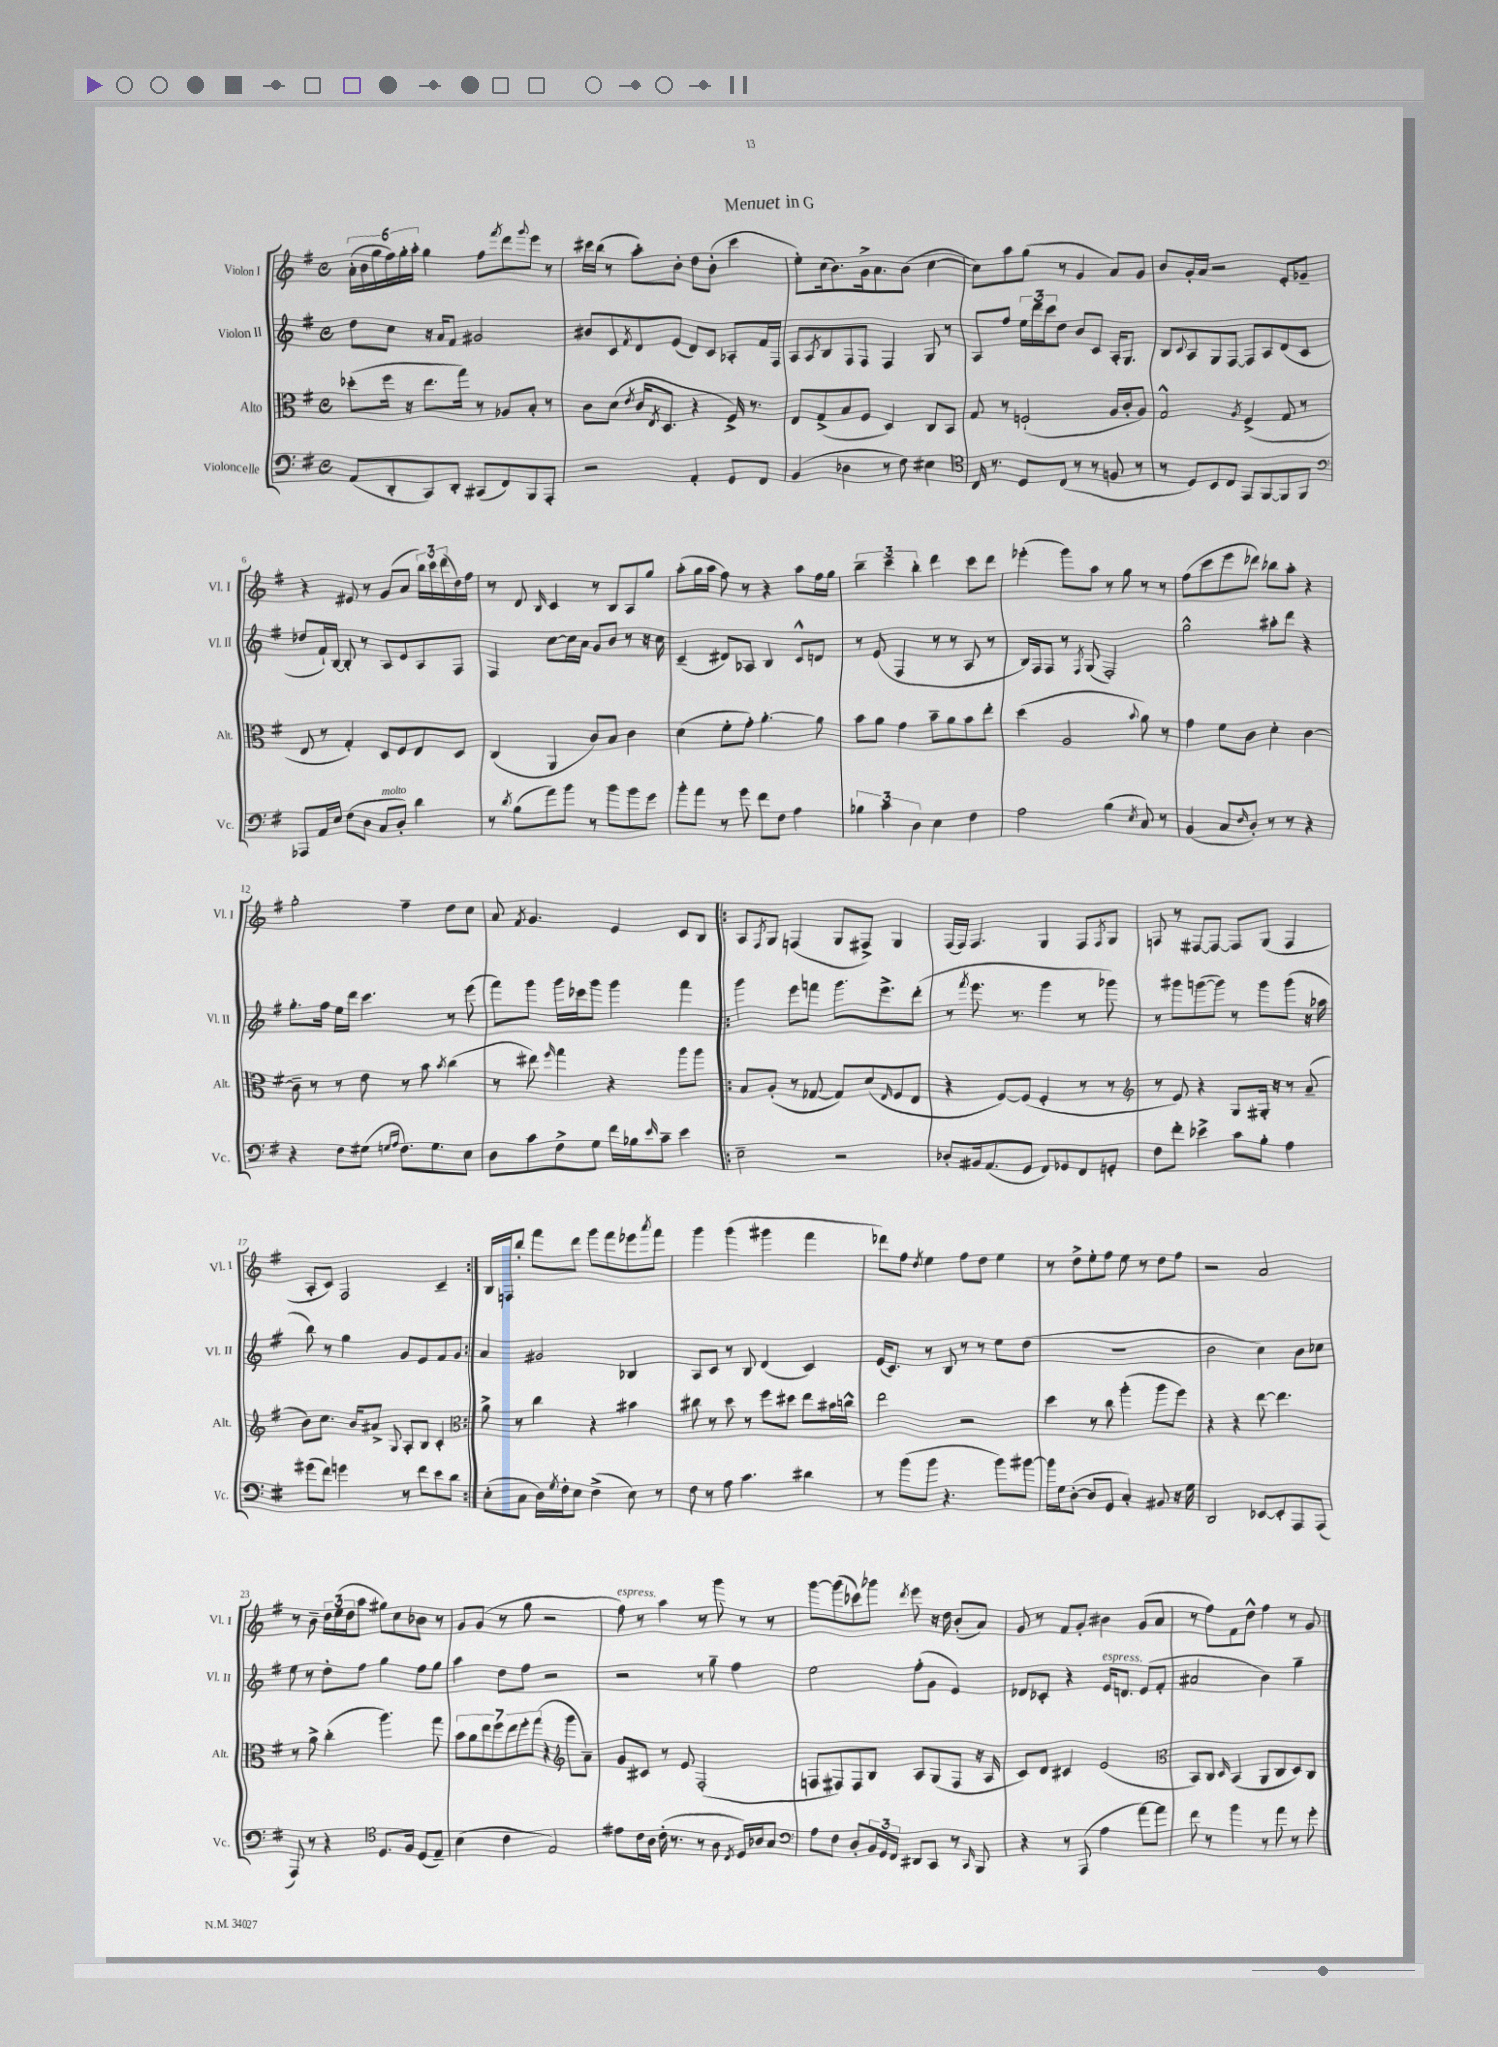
\header { title = "Menuet in G" }
<<
\new StaffGroup <<
\new Staff = "s0" \with { instrumentName = "Violon I" shortInstrumentName = "Vl. I" } {
    \clef treble \key g \major \defaultTimeSignature \time 4/4
    \tuplet 6/4 { a'16-.( b'16 g''16 fis''16) g''16-. a''16-. } g''4 fis''8 \acciaccatura { fis'''8 } d'''8 \appoggiatura { g'''8 } e'''8 r8 |
    cis'''16 b''16( r8 a''8-.) b'8-. d''8 b'8-.( cis'''4 |
    e''8-.) c''16( b'8.) g'16-> a'8. b'8( c''4~ |
    c''8) a''8 g''8( r8 g'4 a'8) g'8 |
    b'8 g'16-. a'16 r2 e'8-. ges'8-- |
    r4 eis'8 r8 g'8( a'8 \tuplet 3/2 { b''16) c'''16 d'''16( } d''16) fis''16 |
    r8 d'8 \grace { b16 } c'4 r8 b8 a8 g''8 |
    a''8-.( g''16 a''16 fis''8) r8 r4 a''8 fis''16 g''16 |
    \tuplet 3/2 { b''4-- c'''4-- b''4-. } d'''4 c'''8 d'''8 |
    ees'''4-.( g'''8) a''8 r8 g''8 r8 r8 |
    fis''8( c'''8 e'''8 des'''8) bes''8 a''8-. r4 |
    g''2-. fis''4-- d''8 c''8 |
    a'8 \acciaccatura { fis'8 } g'4. e'4 c'8 b8 |
    \repeat volta 2 { a8 \acciaccatura { fis8 } g8 f4( g8 fis8->) g4 |
    fis16( fis16) fis4. g4 fis8 \acciaccatura { fis8 } g8 |
    f8 r8 fis8~ fis8~ fis8 g8( fis4 |
    a8-. c'8) fis2 c'4-- | }
    b16 f16 b''8-. fis'''8 d'''8 g'''8 fis'''8 ees'''8 \acciaccatura { a'''8 } fis'''8 |
    g'''4 g'''4( gis'''4 fis'''4 |
    des'''8) fis''8 \acciaccatura { d''8 } e''4 fis''8 d''8 e''4 |
    r8 d''8-> e''8-. fis''8 e''8 r8 d''8 fis''8 |
    r2 a'2 |
    r8 b'8-- \tuplet 3/2 { d''16 e''16( d''16 } a''8 gis''8) c''8 bes'8 r8 |
    g'8 g'8( r8 g''8 r2 |
    fis''8^\markup { \italic "espress." }) r8 a''4 r8 g'''8 r8 r8 |
    g'''8~ g'''8( ces'''8) ges'''8 \acciaccatura { d'''8 } e'''8 r16 d''16 b'8-.( a'8) |
    g'8 r8 fis'8 g'8-. bis'4 g'8( a'8 |
    r8 fis''8) fis'8 d''8-^ fis''4 r8 g'8 \bar "|." |
}
\new Staff = "s1" \with { instrumentName = "Violon II" shortInstrumentName = "Vl. II" } {
    \clef treble \key g \major \defaultTimeSignature \time 4/4
    d''8 c''8 r16 a'16 fis'8 gis'2 |
    bis'8 c'8 \acciaccatura { fis'8 } d'8 e'8( d'8) c'8 aes8-. fis'16 fis16 |
    a8 \acciaccatura { a8 } b8 fis8 fis8 fis4 g8 r8 |
    a8 fis''8 \tuplet 3/2 { e''16 d'''16 c'''16 } d''8 b'8 c'8 a16-. g8. |
    b8 \appoggiatura { c'8 } a8 g8 fis8~ fis8 a8 d'8( c'8 |
    des''8 fis'16-!) b16~ b8-. r8 a8 e'8 a8 fis8 |
    fis4 c''8~ c''16 a'16 g'8 b'8 r8 r16 c''16 |
    c'4--( dis'8) aes8 b4 c'8-^ d'8 |
    r8 e'8( fis4 r8 r8 a8 r8 |
    b16) fis16 fis8 r8 \acciaccatura { fis8 } g8( fis2-.) |
    g''2-^ ais''8-. d'''8 r4 |
    g''8.-. fis''16 e''16 d'''16 c'''4. r8 e'''8( |
    fis'''8) g'''8 g'''16 ces'''16 g'''8 g'''4 fis'''4 |
    \repeat volta 2 { g'''4 e'''8 f'''8 g'''8. e'''8.-> d'''8-.( |
    r8 \acciaccatura { fis'''8 } e'''8. r8. g'''4 r8 ges'''8) |
    r8 gis'''8 g'''8~( g'''8) r8 g'''8 g'''8( r16 aes''16 |
    b''8) r8 g''4 g'8 e'8 fis'8 g'8 | }
    a'4 gis'2 bes4 |
    a8 c'8 r8 b8 d'4( c'4) |
    e'16( c'8.) r8 b8 r8 r8 e''8 d''8( |
    R1 |
    b'2 c''4) b'8 ces''8 |
    e''8 r8 d''8-. fis''8 g''4 fis''8 g''8 |
    a''4 d''8 fis''8 r2 |
    r2 r8 g''8-- fis''4 |
    e''2 fis''8-.( g'8 e'4) |
    des'8 ces'8-. r4 e'16^\markup { \italic "espress." } d'8. e'8( fis'8-. |
    ais'2 b'4) g''4-- \bar "|." |
}
\new Staff = "s2" \with { instrumentName = "Alto" shortInstrumentName = "Alt." } {
    \clef alto \key g \major \defaultTimeSignature \time 4/4
    des''8-.( fis''16 r16 e''8. g''16) r8 aes8 b8-. r8 |
    c'8 d'8( \acciaccatura { e'8 } c'16 \acciaccatura { e8 } d8. r4 fis16->) r8. |
    e8 g8->( b8 fis8 d4) c8 b,8 |
    g8 r8 f2-!( a16 c'16-. a8) |
    g2-^ \acciaccatura { a8 } fis4->( g8 r8 |
    e8 r8 g4-.) d8 fis8 e8 d8 |
    c4( a,4 c'8) b8 c'4 |
    d'4( fis'8-. g'8-.) a'4.~-. a'8 |
    b'8 a'8 g'4 b'8-- a'8 b'8 e''8-. |
    d''4( a2 \appoggiatura { b'8 } a'8) r8 |
    g'4 fis'8 c'8 d'4-. c'4~ |
    c'8-- r8 r8 e'8 r8 b'8 \acciaccatura { b'8 } c''4( |
    r8 eis''8) \grace { fis''16 } g''4 r4 a''8 a''8 |
    \repeat volta 2 { b8 a8-.( r8 ges8~ ges8) d'8( \grace { e16 } fis8 e8 |
    r4 fis8~) fis8( fis4-. r8 r8 |
    \clef treble r8 e'8) r4 g8 gis16-. r16 r8 a'8--( |
    b'8) c''8. b'16 ais'8-> \appoggiatura { g8 } a8-. b8 c'4-. | }
    \clef alto a'8-> r8 c''4 r4 bis'4 |
    cis''8 r8 d''8 r8 fis''8 dis''8 e''8 bis'16 c''16-^ |
    e''2 r2 |
    d''4 r8 c''8 a''4-.( a''8 fis''8) |
    r4 r4 e''8~ e''4. |
    r8 a'8-> c''4-.( a''4.) g''8 |
    \tuplet 7/4 { b'8 a'8 e''8 fis''8 e''8 fis''8-. g''8( } r4 \clef treble g'''8 a'8--) |
    g'8 cis'8 r8 e'8 fis2-.( |
    f8 fis8) fis8 b8 a8 g8( fis8 r16 a16 |
    c'8) d'8 cis'4 e'2( |
    \clef alto b,8) c8 \grace { d16 } b,4( a,8 c8 d8) c8 \bar "|." |
}
\new Staff = "s3" \with { instrumentName = "Violoncelle" shortInstrumentName = "Vc." } {
    \clef bass \key g \major \defaultTimeSignature \time 4/4
    a,8( d,8-. c,8) d,8-. cis,8( fis,8) b,,8 a,,8-. |
    r2 a,4-. g,8 fis,8 |
    b,4( des4 r8 fis8) eis4 |
    \clef tenor c16 r8. d8 c8( r8 r8 f8 r8 |
    r8 d8) b,8 c8 e,8 fis,8~ fis,8 fis,8 |
    \clef bass aes,,8 a,16 e16 fis8( d8 c8^\markup { \italic "molto" } d8-.) d'4 |
    r8 \acciaccatura { d'8 } b8( a'8) b'8 r8 b'8 b'8 g'8 |
    b'8-. a'8 r8 g'8 fis'8 fis8 a4 |
    \tuplet 3/2 { bes4 c'4 d4 } e4 fis4 |
    a2 b4( \acciaccatura { e8 } c8) r8 |
    b,4( c8 \grace { fis16 } d8-.) r8 r8 r4 |
    r4 fis8 gis8( \grace { g16 a16 } fis8.) g8. e8 |
    d8 c'8 fis8-> g8 fis'16 bes16 \grace { e'16 } c'8-- e'4 |
    \repeat volta 2 { e2-- r2 |
    des8-. bis,16 a,8.( g,8 fis,8) ges,8 fis,8 g,8-. |
    fis8 fis'8-. ees'4-> c'8 b8-. a4 |
    gis'8( fis'8) g'4 r8 fis'8 e'8 d'8 | }
    e8-.( c8 d16) \acciaccatura { g8 } fis16-. e8 fis4->( e8) r8 |
    fis8 r8 a8 c'4. dis'4 |
    r8 b'8( b'8 r4. b'8) bis'8~ |
    bis'16 g16 d8~-.( d8 g,8 c4-.) bis,8 r16 g16 |
    d,2 ees,8~ ees,8-. a,,8 a,,8( |
    a,,8) r8 r4 \clef tenor d8. fis16 d8( e8--) |
    b4( c'4 e2) |
    eis'8 c'16 a16 c'16-.( r8. r8 a8 \acciaccatura { c8 } d16) aes16 g8 |
    \clef bass a8 fis8 d8-. \tuplet 3/2 { b,16 g,16 fis,16 } dis,8 c,8 r8 \grace { c,16 } b,,8 |
    r4 r8 a,,8( a4 a'8~) a'8 |
    fis'8 r8 b'4 r8 a'8 r8 g'8-. \bar "|." |
}
>>
>>
